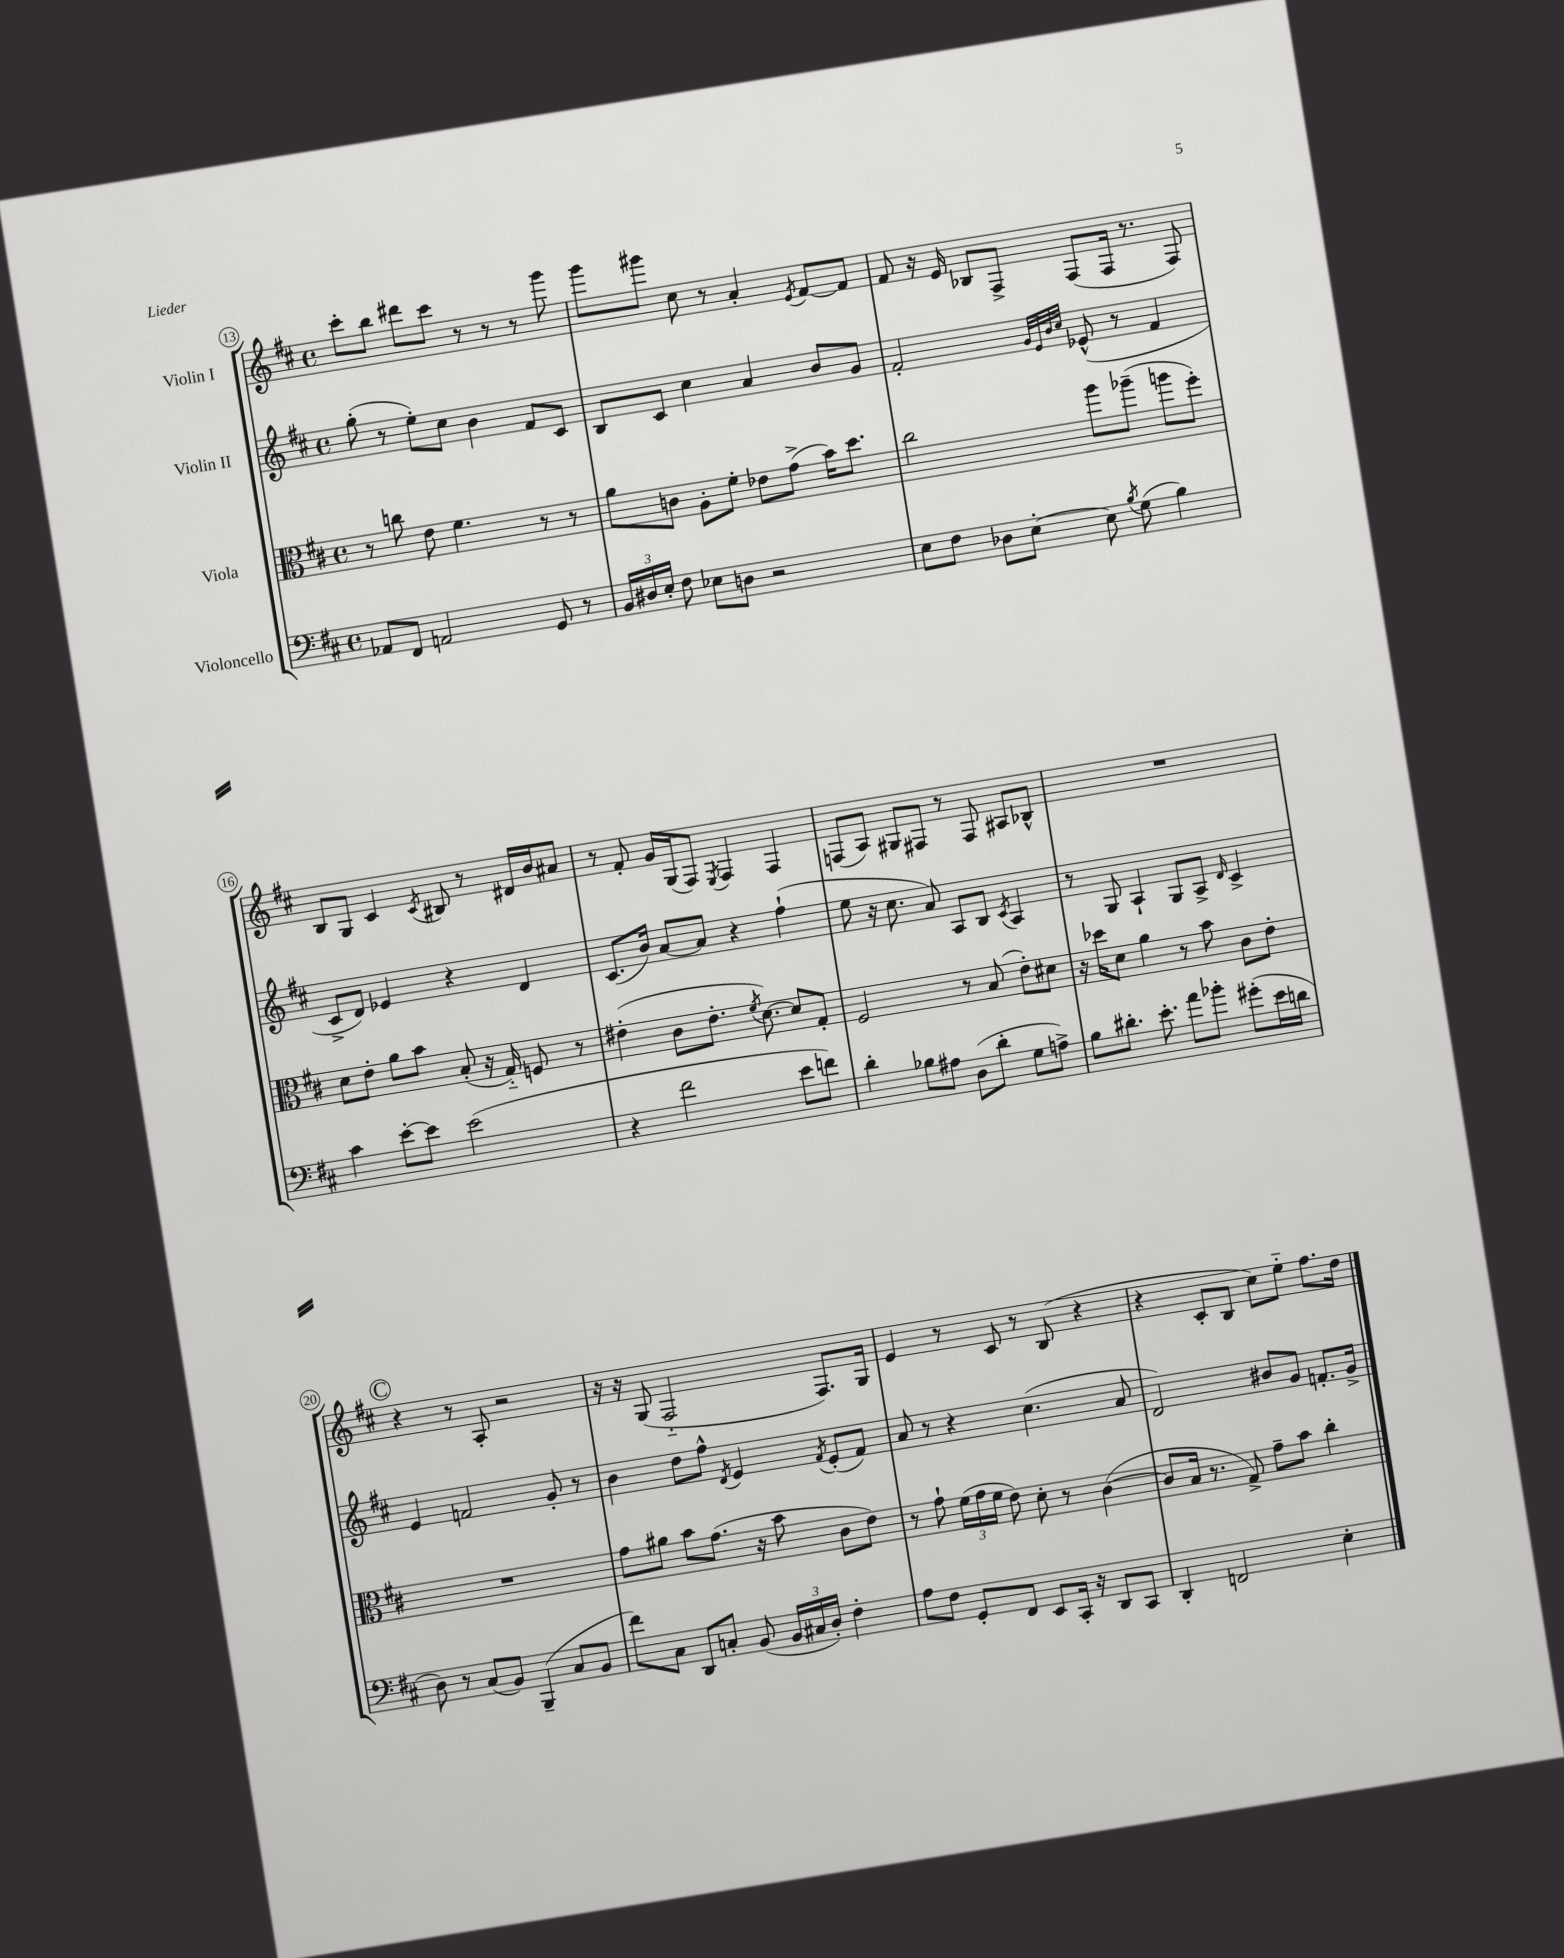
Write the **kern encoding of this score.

**kern	**kern	**kern	**kern
*part4	*part3	*part2	*part1
*staff4	*staff3	*staff2	*staff1
*I"Violoncello	*I"Viola	*I"Violin II	*I"Violin I
*clefF4	*clefC3	*clefG2	*clefG2
*k[f#c#]	*k[f#c#]	*k[f#c#]	*k[f#c#]
*M4/4	*M4/4	*M4/4	*M4/4
*met(c)	*met(c)	*met(c)	*met(c)
=13	=13	=13	=13
8AA-X/L	8r	(8gg'\	8ccc#'\L
8FF#/J	8ccn\	8r	8bb\J
2AAn/	8e\	8ee'\L)	8ddd#X\L
.	4.f#\	8cc#\J	8ccc#\J
.	.	4b\	8r
.	.	.	8r
8GG/	8r	8f#/L	8r
8r	8r	8c#/J	8ggg\
=14	=14	=14	=14
24BB/LL	8a\L	8B/L	8ggg\L
24D#X/	.	.	.
24E'/JJ	.	.	.
8F#\	8cn\J	8c#/J	8ggg#X\J
8E-X\L	8A'\L	4cc#\	8cc#\
8Dn\J	8f#'\J	.	8r
2r	8e-X\L	4a/	4a'/
.	(8g^\J	.	.
.	.	.	8qe/
.	16b\KL)	8b/L	[8f#/L
.	8.dd\J	.	.
.	.	8g/J	8f#/J]
=15	=15	=15	=15
8E\L	2cc#\	2f#'/	8f#/
8F#\J	.	.	16r
.	.	.	16e/
8D-X\L	.	.	8B-X/L
[8E'\J	.	.	8F#^/J
.	.	32qqg/LLL	.
.	.	32qqe/	.
.	.	32qqb/	.
.	.	32qqcc#/JJJ	.
8E\]	8aa\L	(8e-X^^/	(8F#/L
8qB/	.	.	.
(8G\	(8aa-X~\J	8r	16F#/Jk
.	.	.	8.r
4B\)	8aan\L	4f#/	.
.	8ff#'\J)	.	8F#/)
!!LO:LB:g=z
=16	=16	=16	=16
4c#\	8d\L	8c#^/L	8B/L
.	8e'\J	8d/J)	8G/J
[8e'\L	8a\L	4e-X/	4c#/
8e\J]	8b\J	.	.
.	.	.	8qc#/
(2e\	(8B'/	4r	8B#X/
.	16r	.	8r
.	16G/)	.	.
.	8Fn/	4d/	16d#X/LL
.	.	.	16b/J
.	8r	.	8a#X/J
=17	=17	=17	=17
4r	(4e#X'\	(8.c#/L	8r
.	.	.	8f#'/
.	.	16b/Jk)	.
2f#\	8c#\L	[8a/L	16g/LL
.	.	.	(16G/J
.	8.e#'\J	8a/J]	8F#/J)
.	.	.	8qE/
.	.	4r	4F#/
.	8qf#/	.	.
.	[8.d\)	.	.
8e\L	8d/L]	(4ff#`\	4F#/
8fn\J)	8G'/J	.	.
=18	=18	=18	=18
4d'\	2F#/	8ee\	(8Fn/L
.	.	16r	8A/J)
.	.	8.cc#\	.
8B-X\L	.	.	8G#X/L
8A#X\J	.	8a/)	8F#X/J
(8D\L	8r	8A/L	8r
8d'\J	(8B/	8B/J	8F#/
.	.	8qc#/	.
8G\L	8e'\L)	4A/	8A#X/L
8An^\J)	8d#X\J	.	8B-X^^/J
=19	=19	=19	=19
8B\L	16r	8r	1r
.	16dd-X\KL	.	.
8.d#X'\J	8d\J	8G/	.
.	4a\	4A`/	.
8.e'\	.	.	.
8a\L	8r	8G/L	.
8b-X'\J	8b\	8A^/J	.
.	.	16qqd/	.
(8g#X'\L	8c#\L	4c#^/	.
16e\L	8e'\J	.	.
16dn\JJ	.	.	.
!!LO:LB:g=z
!!LO:REH:place=s1:t=C
=20	=20	=20	=20
8D\)	1r	4e/	4r
8r	.	.	.
(8C#/L	.	2fn/	8r
8BB/J)	.	.	8A'/
(4BBB~/	.	.	2r
8C#/L	.	8g'/	.
8BB/J	.	8r	.
=21	=21	=21	=21
8f#\L)	8g\L	4b\	16r
.	.	.	16r
8C#\J	8a#X\J	.	(8G/
8DD/L	8b\L	8dd\L	2F#/
8Cn'/J	(8.g\J	8ff#^^\J	.
.	.	8qd/	.
(8BB/	.	4e/	.
.	16r	.	.
24BB/LL	8b\	.	.
24C#X/	.	.	.
24D'/JJ)	.	.	.
.	.	8qf#/	.
4F#'\	8c#\L	(8e'/L	8.F#/L)
.	8e\J)	8f#/J)	.
.	.	.	16G/Jk
=22	=22	=22	=22
8A\L	8r	8a/	4e/
8F#\J	8g`\	8r	.
8GG'/L	(24f#\LL	4r	8r
.	24g\	.	.
.	24f#\JJ	.	.
8FF#/J	8e\)	.	8c#/
8EE/L	8d'\	(4.cc#\	8r
16CC#'/Jk	8r	.	(8B/
16r	.	.	.
8DD/L	([4c#\	.	4r
8CC#/J	.	8a/	.
=23	=23	=23	=23
4DD'/	8c#/L]	2d/)	4r
.	16B/Jk	.	.
.	8.r	.	.
2FFn/	.	.	8c#'/L
.	8G^/)	.	8B/J
.	8g~\L	8b#X/L	8cc#\L)
.	8b\J	8g/J	8ee\J
4E'\	4cc#'\	8.fn'/L	8.ff#\L
.	.	16g^/Jk	16dd\Jk
==	==	==	==
*-	*-	*-	*-
